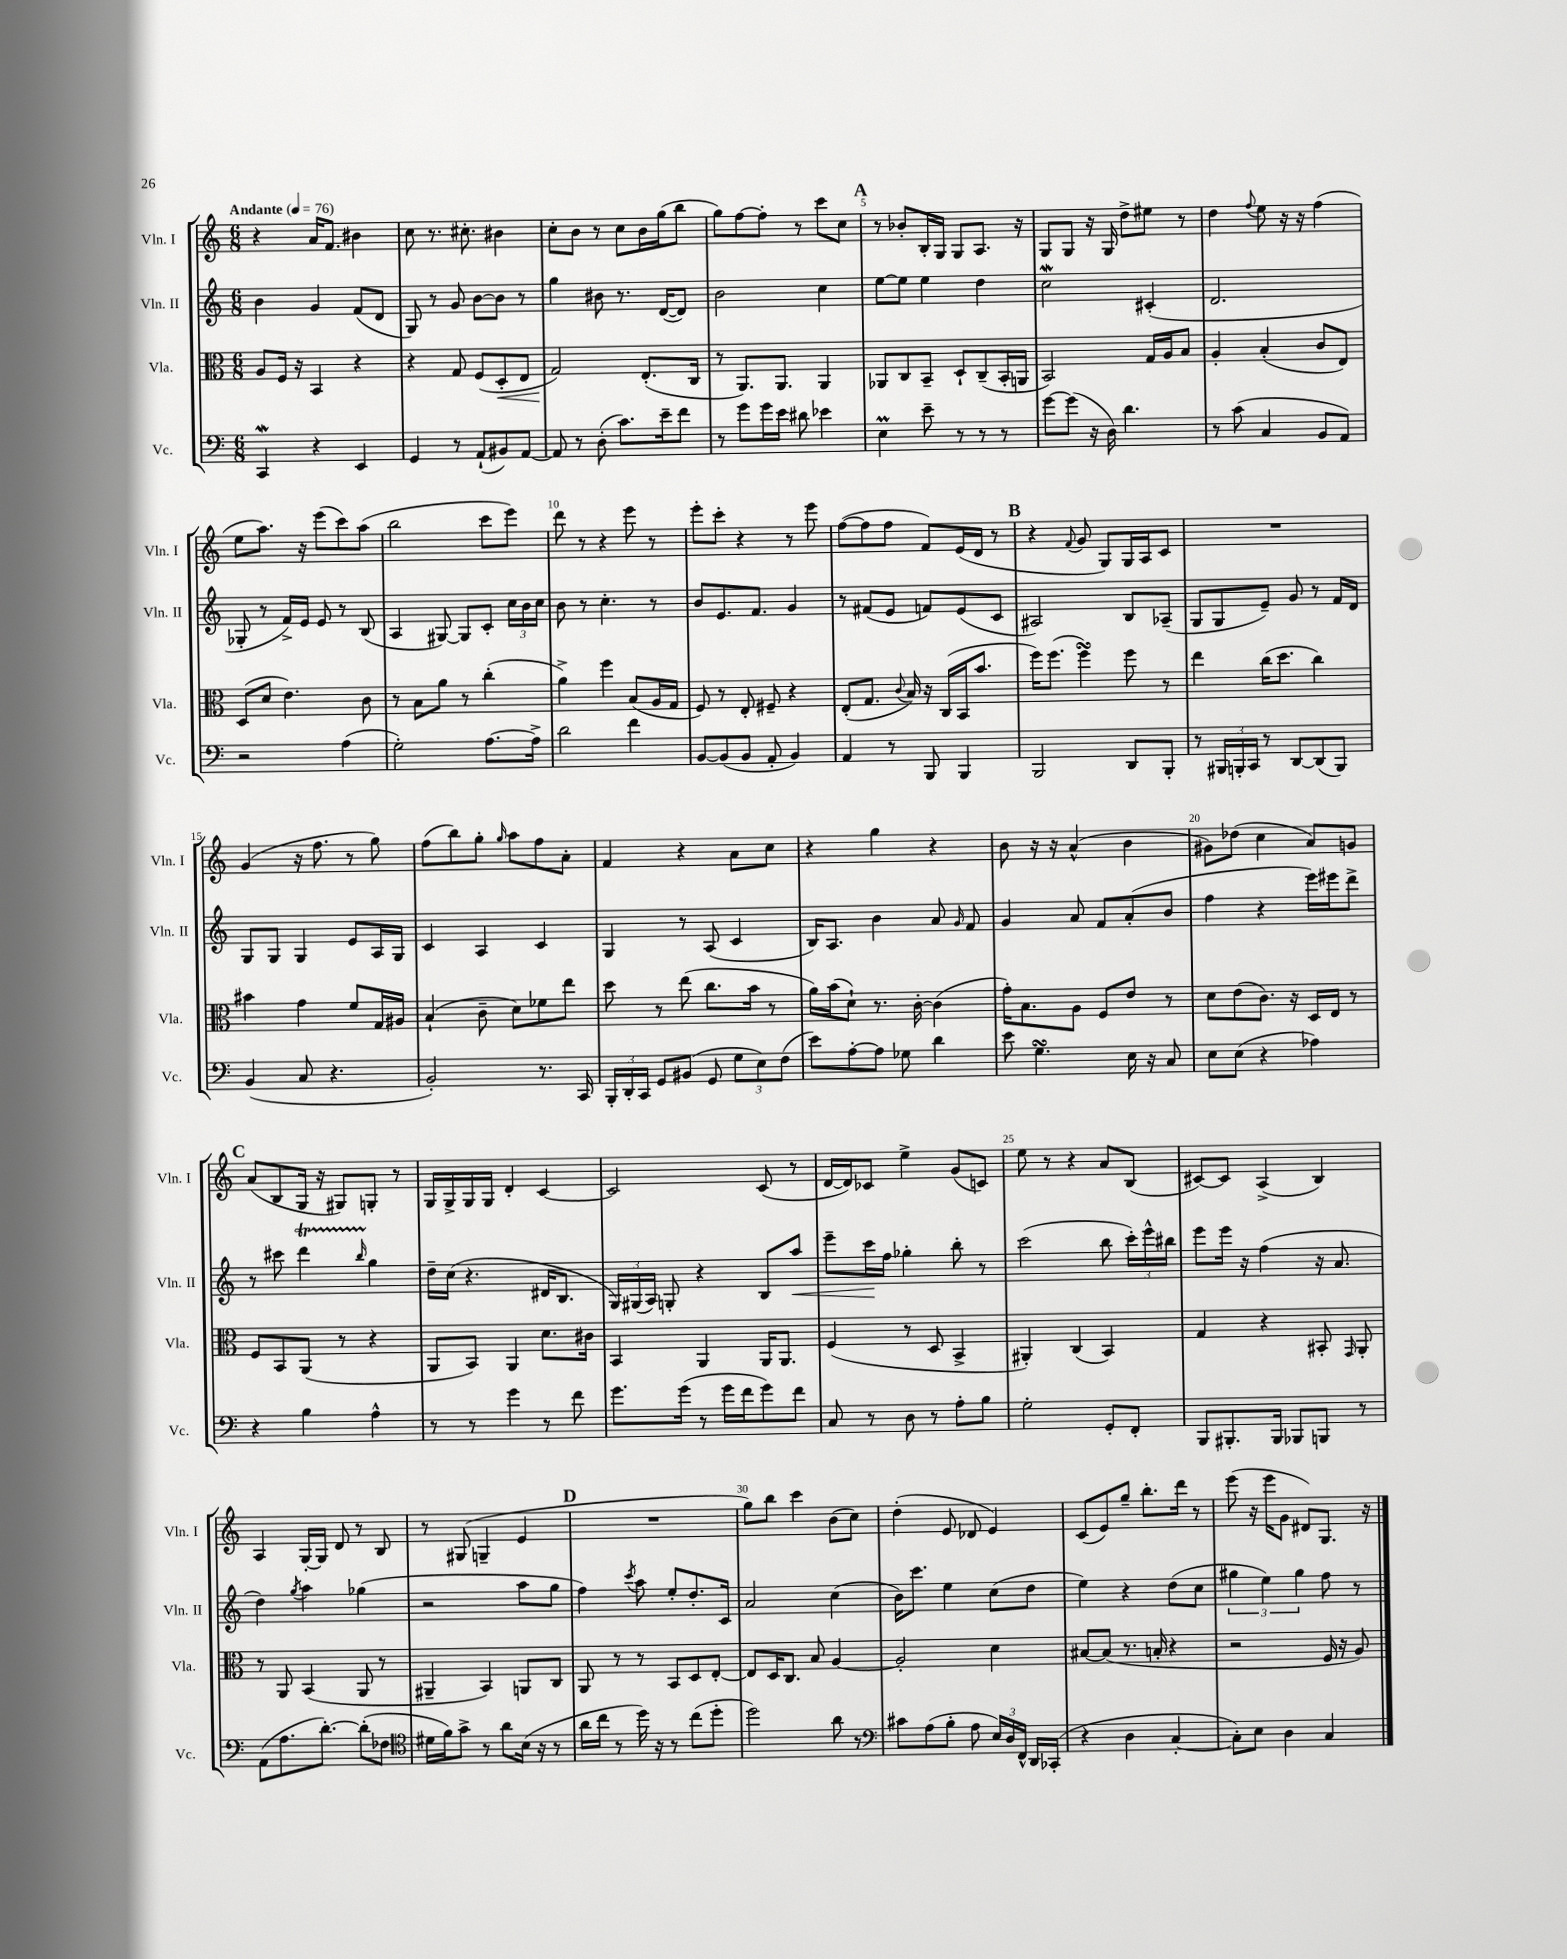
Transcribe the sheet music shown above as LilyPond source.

<<
\new StaffGroup <<
\new Staff = "s0" \with { instrumentName = "Vln. I" shortInstrumentName = "Vln. I" } {
    \clef treble \key c \major \numericTimeSignature \time 6/8 \tempo "Andante" 4 = 76
    \autoBeamOff r4 a'16[ f'8.] bis'4 |
    c''8 r8. cis''8.-. bis'4 |
    c''8[-. b'8] r8 c''8[ b'16 g''16( b''8] |
    g''8[) f''8~ f''8]-. r8 c'''8[ c''8] |
    \mark \markup { \bold "A" } r8 bes'8[-. b16-. g16] g8[ a8.] r16 |
    g8[ g8] r16 g16 d''8[-> eis''8] r8 |
    d''4 \appoggiatura { f''8 } e''8 r16 r16 f''4( |
    e''8[ a''8.]) r16 e'''8[( c'''8) a''8]( |
    b''2 c'''8[ e'''8]) |
    d'''8 r8 r4 e'''8 r8 |
    e'''8[-. c'''8]-. r4 r8 e'''8 |
    f''8[~( f''8 f''8] f'8[) e'16( d'16] r8 |
    \mark \markup { \bold "B" } r4 \appoggiatura { f'8 } g'8 g8[) g16 a16 c'8] |
    R2. |
    g'4( r16 f''8. r8 g''8) |
    f''8[( b''8) g''8]-. \grace { g''16 } a''8[ f''8 a'8]-. |
    f'4 r4 a'8[ c''8] |
    r4 g''4 r4 |
    b'8 r16 r16 a'4-^( b'4 |
    gis'8[) des''8]( c''4 a'8[) g'8] |
    \mark \markup { \bold "C" } a'8[( b8 g16] r16 gis8[) g8]-. r8 |
    g16[ g16-> g16 g16] d'4-. c'4~ |
    c'2 c'8( r8 |
    d'16[~ d'16) ces'8] e''4-> g'8[( c'8]) |
    e''8 r8 r4 a'8[ b8]( |
    cis'8[~) cis'8] a4->( b4) |
    a4 g16[~-. g16] d'8 r8 b8 |
    r8 gis8( g4-- e'4 |
    \mark \markup { \bold "D" } R2. |
    g''8[) b''8] c'''4 b'8[( c''8]) |
    d''4-.( e'8 des'8 e'4) |
    c'8[( e'8) g''8]-- b''8.[-. d'''16] r8 |
    e'''8( r16 e'''16[ g'8] dis'8[) g8.] r16 \bar "|." |
}
\new Staff = "s1" \with { instrumentName = "Vln. II" shortInstrumentName = "Vln. II" } {
    \clef treble \key c \major \numericTimeSignature \time 6/8
    \autoBeamOff b'4 g'4 f'8[( d'8] |
    g8) r8 g'8 b'8[~ b'8] r8 |
    g''4 bis'8 r8. d'16[~( d'8]) |
    b'2 c''4 |
    \mark \markup { \bold "A" } e''8[~ e''8] e''4 d''4 |
    c''2\mordent cis'4-.( |
    d'2. |
    ges8-. r8 f'16[->) e'16] e'8 r8 b8( |
    a4 gis8~) gis8[ c'8]-. \tuplet 3/2 { c''16[ b'16 c''16] } |
    b'8 r8 c''4.-. r8 |
    b'8[ e'8. f'8.] g'4 |
    r8 fis'8[( e'8] f'8[) e'8( c'8] |
    \mark \markup { \bold "B" } ais2) b8[ aes8]--( |
    g8[ g8 e'8]--) g'8 r8 f'16[ d'16] |
    g8[ g8] g4 e'8[ a16 g16] |
    c'4 a4 c'4 |
    g4 r8 a8( c'4 |
    b16[) a8.] b'4 a'8 \grace { g'16 } f'8 |
    g'4 a'8 f'8[ a'8-.( b'8] |
    f''4 r4 e'''16[) eis'''16 d'''8]-> |
    \mark \markup { \bold "C" } r8 cis'''8 d'''4\startTrillSpan \grace { b''16 } g''4\stopTrillSpan |
    d''16[-- c''16]( r4. dis'16[ b8.] |
    \tuplet 3/2 { g16[) gis16( a16]) } g8-. r4 b8[ a''8]\< |
    e'''8[-- c'''16\! f''16] ges''4-. b''8-. r8 |
    c'''2( b''8 \tuplet 3/2 { c'''16[-.) e'''16-^ bis''16] } |
    e'''8[ e'''16] r16 f''4( r16 a'8. |
    d''4) \acciaccatura { g''8 } a''4 ges''4( |
    r2 a''8[ g''8] |
    \mark \markup { \bold "D" } f''4) \acciaccatura { c'''8 } a''8 e''8[-. d''8.-. c'16] |
    a'2 c''4( |
    b'16[) c'''8.] e''4 c''8[( d''8] |
    e''4) r4 d''8[( c''8] |
    \tuplet 3/2 { gis''4 e''4) gis''4 } f''8 r8 \bar "|." |
}
\new Staff = "s2" \with { instrumentName = "Vla." shortInstrumentName = "Vla." } {
    \clef alto \key c \major \numericTimeSignature \time 6/8
    \autoBeamOff a8[ f16] r16 b,4 r4 |
    r4 g8 f8[( d8-.\< e8] |
    g2\!) e8.[-.( c16] |
    r8 a,8.[) a,8.] a,4 |
    \mark \markup { \bold "A" } aes,8[ c8 b,8]-- d8[-! c8--( b,16-. a,16] |
    b,2) g16[ a16 b8] |
    a4-. b4-.( c'8[ e8]) |
    d8[( d'8] e'4.) c'8 |
    r8 b8[ a'8] r8 c''4-.( |
    a'4->) f''4 b8[( a16 g16] |
    f8) r8 e8-. fis8-- r4 |
    e8[-.( g8.] \appoggiatura { c'8 } b16) r16 c16[( b,16 b'8.] |
    \mark \markup { \bold "B" } f''16[) f''8.]( f''4\turn) f''8 r8 |
    e''4 c''16[( d''8.] c''4) |
    bis'4 g'4 f'8[ g16 ais16] |
    b4-!( c'8-- d'8[) fes'8 e''8] |
    d''8 r8 e''8( c''8.[ b'16] r8 |
    a'16[) b'16( d'8]-!) r8. c'16~-. c'4( |
    g'16[-.) b8. a8] f8[ e'8] r8 |
    d'8[ e'8( c'8.]) r16 d16[ e16] r8 |
    \mark \markup { \bold "C" } f8[ b,8 a,8]( r8 r4 |
    a,8[ b,8]) a,4 d'8.[ cis'16] |
    b,4 a,4 a,16[ a,8.] |
    f4( r8 d8 b,4-> |
    ais,4-.) c4( b,4) |
    g4 r4 bis,8-. \grace { g,16 } a,8-. |
    r8 a,8 b,4( a,8 r8 |
    ais,4-- b,4) a,8[ c8] |
    \mark \markup { \bold "D" } a,8 r8 r8 b,8[ d8 e8]~-. |
    e8[ d16 c8.] b8 a4~ |
    a2-. d'4 |
    bis8[~ bis8]( r8. b16-. r4 |
    r2 f16 r16 a8) \bar "|." |
}
\new Staff = "s3" \with { instrumentName = "Vc." shortInstrumentName = "Vc." } {
    \clef bass \key c \major \numericTimeSignature \time 6/8
    \autoBeamOff c,4\mordent r4 e,4 |
    g,4 r8 a,8[-!( bis,8) a,8]~ |
    a,8 r8 d8-.( c'8.[) e'16-- f'8] |
    r8 g'8[ g'16 e'16] dis'8 ees'4 |
    \mark \markup { \bold "A" } e4\prall e'8-- r8 r8 r8 |
    g'8[~ g'8]( r16 d16) d'4. |
    r8 c'8( c4 b,8[ a,8]) |
    r2 a4( |
    g2-.) a8.[~ a16]-> |
    d'2 f'4 |
    b,8[~ b,8( b,8] a,8-. b,4) |
    a,4 r8 b,,8 b,,4 |
    \mark \markup { \bold "B" } b,,2 d,8[ b,,8]-. |
    r8 \tuplet 3/2 { bis,,16[ b,,16-. c,16] } r8 d,8[~ d,8( b,,8]) |
    b,4( c8 r4. |
    b,2-.) r8. c,16 |
    \tuplet 3/2 { b,,16[-. d,16-. c,16] } g,8[ bis,8]( g,8 \tuplet 3/2 { g8[ e8) f8]( } |
    e'8[) a8~-. a8] ges8 d'4 |
    e'8 g4.\turn e16 r16 c8 |
    e8[ e8]( r4 aes4) |
    \mark \markup { \bold "C" } r4 b4 a4-^ |
    r8 r8 g'4 r8 f'8 |
    g'8.[ g'16]( r8 g'16[ f'16 g'8) f'8] |
    c8 r8 d8 r8 a8[-. b8] |
    g2-. g,8[-. f,8]-. |
    b,,8[ bis,,8.-. bis,,16] bes,,8[ b,,8] r8 |
    a,8[( a8. d'8.]~-.) d'8[-.( fes8] |
    \clef tenor dis'16[ f'16) g'8]-> r8 a'8[ b16]( r16 r8 |
    \mark \markup { \bold "D" } a'16[ c''16] r8 d''16) r16 r8 c''8[( d''8]-. |
    d''2) a'8 r8 |
    \clef bass cis'8[ a8( b8]-. a8 \tuplet 3/2 { e16[) d16 f,16]-^ } d,16[ ces,16]-.( |
    r4 d4 c4~-. |
    c8[-.) e8] d4 c4 \bar "|." |
}
>>
>>
\layout { \context { \Score \override BarNumber.break-visibility = ##(#f #t #t) barNumberVisibility = #(every-nth-bar-number-visible 5) } }
